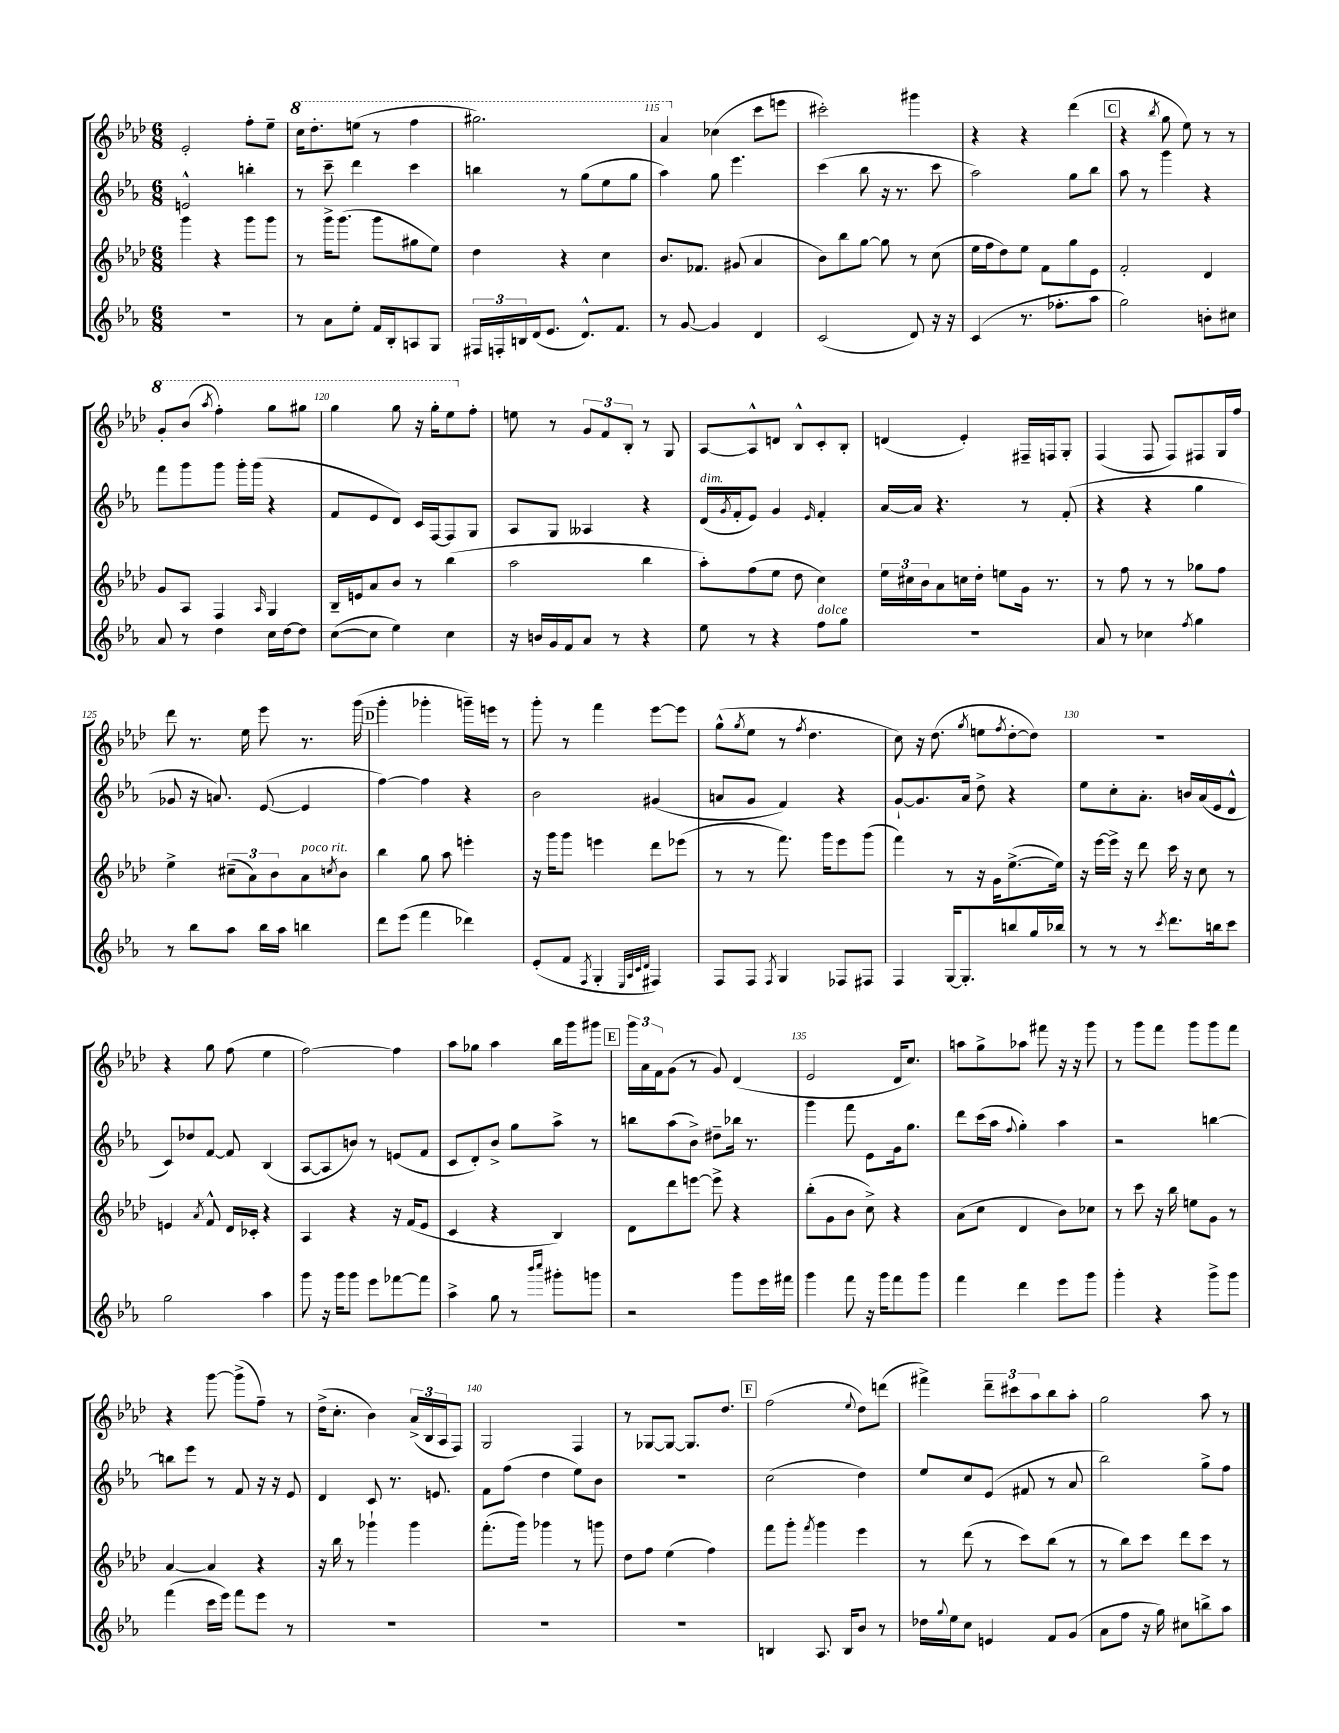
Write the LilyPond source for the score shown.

<<
\new StaffGroup <<
\new Staff = "s0" {
    \clef treble \key aes \major \numericTimeSignature \time 6/8
    ees'2-. f''8-. ees''8-- |
    \ottava #1 c'''16 des'''8.-. e'''8( r8 f'''4 |
    gis'''2.) |
    aes''4 \ottava #0 ces''4( c'''8 e'''8 |
    cis'''2-.) gis'''4 |
    r4 r4 des'''4( |
    \mark \markup { \box "C" } r4 \acciaccatura { bes''8 } g''8 ees''8) r8 r8 |
    \ottava #1 g''8-. bes''8( \acciaccatura { aes'''8 } f'''4-.) g'''8 gis'''8 |
    g'''4 g'''8 r16 g'''16-. ees'''8 \ottava #0 f''8-. |
    e''8 r8 \tuplet 3/2 { g'8 f'8 bes8-. } r8 g8 |
    aes8~ aes8-^ d'8 bes8-^ c'8-. bes8-. |
    d'4( ees'4-.) fis16-- f16 g8-. |
    f4( f8 f8) fis8 g16 f''16 |
    des'''8 r8. ees''16 ees'''8 r8. g'''16( |
    \mark \markup { \box "D" } g'''4-. ges'''4-. g'''16--) e'''16 r8 |
    g'''8-. r8 f'''4 ees'''8~ ees'''8 |
    g''8-^( \acciaccatura { g''8 } ees''8 r8 \acciaccatura { f''8 } des''4. |
    c''8) r16 des''8.( \acciaccatura { g''8 } e''8 \acciaccatura { f''8 } des''8~-. des''8) |
    R2. |
    r4 g''8 f''8( ees''4 |
    f''2~) f''4 |
    aes''8 ges''8 aes''4 bes''16 g'''16 gis'''8 |
    \mark \markup { \box "E" } \tuplet 3/2 { g'''16 aes'16 f'16 } g'8( r8 g'8) des'4( |
    ees'2 des'16 c''8.) |
    a''8 g''8-> aes''8 fis'''8 r16 r16 g'''8 |
    r8 g'''8 f'''8 g'''8 g'''8 f'''8 |
    r4 g'''8~ g'''8->( f''8--) r8 |
    des''16->( c''8.-. bes'4) \tuplet 3/2 { aes'16->( bes16 aes16 } f8) |
    g2 f4 |
    r8 ges8~ ges8~ ges8. des''8. |
    \mark \markup { \box "F" } f''2( \appoggiatura { ees''8 } des''8) d'''8( |
    fis'''4->) \tuplet 3/2 { des'''8-- cis'''8 aes''8 } bes''8 aes''8-. |
    g''2 aes''8 r8 \bar "|." |
}
\new Staff = "s1" {
    \clef treble \key ees \major \numericTimeSignature \time 6/8
    e'2-^ b''4-. |
    r8 c'''8-- d'''4 c'''4 |
    b''4 r8 g''8( ees''8 g''8 |
    aes''4) g''8 ees'''4. |
    c'''4( bes''8 r16 r8. c'''8 |
    aes''2) g''8 bes''8 |
    \mark \markup { \box "C" } aes''8 r8 g'''4 r4 |
    f'''8 g'''8 g'''8 g'''16-. g'''16( r4 |
    f'8 ees'8 d'8) c'16 f16~ f8 g8 |
    aes8 g8 aeses4 r4 |
    d'16^\markup { \italic "dim." }( \acciaccatura { g'8 } f'16-. ees'8) g'4 \grace { ees'16 } f'4-. |
    aes'16~ aes'16 r4. r8 f'8-.( |
    r4 r4 g''4 |
    ges'8 r16 a'8.) ees'8~( ees'4 |
    \mark \markup { \box "D" } f''4~) f''4 r4 |
    bes'2 gis'4( |
    a'8 g'8 f'4) r4 |
    g'8~-! g'8. aes'16 d''8-> r4 |
    ees''8 c''8-. aes'8.-. b'16 aes'16( ees'16 d'8-^ |
    c'8) des''8 f'8~ f'8 bes4( |
    aes8~ aes8 b'8) r8 e'8( f'8 |
    c'8 d'8-.) bes'8-> g''8 aes''8-> r8 |
    \mark \markup { \box "E" } b''8 aes''8( bes'8->) dis''8-- bes''16 r8. |
    g'''4 f'''8 ees'8 g'16 g''8. |
    d'''8 c'''16( aes''16 \appoggiatura { f''8 } g''4-.) aes''4 |
    r2 b''4~ |
    b''8 ees'''8 r8 f'8 r16 r16 ees'8 |
    d'4 c'8 r8. e'8. |
    f'8 f''8( d''4 ees''8) bes'8 |
    R2. |
    \mark \markup { \box "F" } c''2( d''4) |
    ees''8 c''8 ees'8( fis'8 r8 aes'8 |
    bes''2) g''8-> f''8 \bar "|." |
}
\new Staff = "s2" {
    \clef treble \key aes \major \numericTimeSignature \time 6/8
    g'''4 r4 g'''8 g'''8 |
    r8 g'''16-> g'''8.( g'''8 gis''8 ees''8) |
    des''4 r4 c''4 |
    bes'8. fes'8. gis'8( aes'4 |
    bes'8) bes''8 g''8~ g''8 r8 c''8( |
    ees''16 f''16 des''8) ees''8 f'8 g''8 ees'8 |
    \mark \markup { \box "C" } f'2-. des'4 |
    g'8 aes8 f4 \grace { aes16 } g4 |
    bes16-- e'16 aes'8 bes'8 r8 bes''4( |
    aes''2 bes''4 |
    aes''8-.) f''8( ees''8 des''8 c''4) |
    \tuplet 3/2 { ees''16 cis''16 bes'16 } aes'8 c''16 des''16-. e''8 g'16 r8. |
    r8 f''8 r8 r8 ges''8 f''8 |
    ees''4-> \tuplet 3/2 { cis''8--( aes'8) bes'8 } aes'8^\markup { \italic "poco rit." } \acciaccatura { c''8 } bes'8 |
    \mark \markup { \box "D" } bes''4 g''8 aes''8 e'''4-. |
    r16 g'''16 g'''8 e'''4 des'''8 ees'''8( |
    r8 r8 f'''8.) g'''16 ees'''8 g'''8( |
    f'''4) r8 r16 g'16 ees''8.~->( ees''16) |
    r16 ees'''16~ ees'''16-> r16 des'''8 c'''16 r16 c''8 r8 |
    e'4 \acciaccatura { aes'8 } f'8-^ des'16 ces'16-. r4 |
    aes4 r4 r16 f'16( ees'8 |
    c'4 r4 bes4) |
    \mark \markup { \box "E" } des'8 des'''8 e'''8~ e'''8-> r4 |
    bes''8-.( g'8 bes'8 c''8->) r4 |
    aes'8( c''8 des'4 bes'8) ces''8 |
    r8 c'''8 r16 bes''16 e''8 g'8 r8 |
    aes'4~ aes'4 r4 |
    r16 bes''16 r8 ges'''4-! ges'''4 |
    f'''8.-.( g'''16) ges'''4 r8 g'''8 |
    des''8 f''8 ees''4( f''4) |
    \mark \markup { \box "F" } f'''8 g'''8-. \acciaccatura { f'''8 } g'''4 ees'''4 |
    r8 des'''8( r8 c'''8) bes''8( r8 |
    r8 bes''8) c'''8 des'''8 c'''8 r8 \bar "|." |
}
\new Staff = "s3" {
    \clef treble \key ees \major \numericTimeSignature \time 6/8
    R2. |
    r8 aes'8 ees''8-. f'16 bes16-. a8 g8 |
    \tuplet 3/2 { fis16 f16-. b16 } d'16( ees'8. d'8.-^) f'8. |
    r8 g'8~ g'4 d'4 |
    c'2( d'8) r16 r16 |
    c'4( r8. fes''8.-. aes''8 |
    \mark \markup { \box "C" } g''2) b'8-. cis''8 |
    aes'8 r8 d''4 c''16 d''16~ d''8 |
    c''8~( c''8 ees''4) c''4 |
    r16 b'16 g'16 f'16 aes'8 r8 r4 |
    ees''8 r8 r4 f''8^\markup { \italic "dolce" } g''8 |
    r2. |
    aes'8 r8 ces''4 \acciaccatura { f''8 } g''4 |
    r8 bes''8 aes''8 bes''16 aes''16 b''4 |
    \mark \markup { \box "D" } d'''8 ees'''8( f'''4 des'''4) |
    ees'8-.( f'8 \acciaccatura { f8 } g4-. \grace { ees32 aes32 c'32 d'32 } fis4) |
    f8 f8 \acciaccatura { f8 } g4 fes8 fis8 |
    f4 g16~ g8.-. b''8 g''16 bes''16 |
    r8 r8 r8 \acciaccatura { c'''8 } d'''8. b''16 c'''8 |
    g''2 aes''4 |
    g'''8 r16 g'''16 g'''8 ees'''8 fes'''8~ fes'''8 |
    aes''4-> g''8 r8 \grace { bes'''16 c''''16 } gis'''8-. g'''8 |
    \mark \markup { \box "E" } r2 g'''8 ees'''16 fis'''16 |
    g'''4 f'''8 r16 g'''16 f'''8 g'''8 |
    f'''4 d'''4 ees'''8 g'''8 |
    g'''4-. r4 g'''8-> g'''8 |
    f'''4( c'''16 ees'''16) f'''8 ees'''8 r8 |
    R2. |
    R2. |
    R2. |
    \mark \markup { \box "F" } b4 aes8. b16 bes'8 r8 |
    des''16 \appoggiatura { g''8 } ees''16 c''8 e'4 f'8 g'8( |
    aes'8 f''8 r16 g''16) cis''8 b''8-> aes''8 \bar "|." |
}
>>
>>
\layout { \context { \Score currentBarNumber = #112 \override BarNumber.break-visibility = ##(#f #t #t) barNumberVisibility = #(every-nth-bar-number-visible 5) } }
